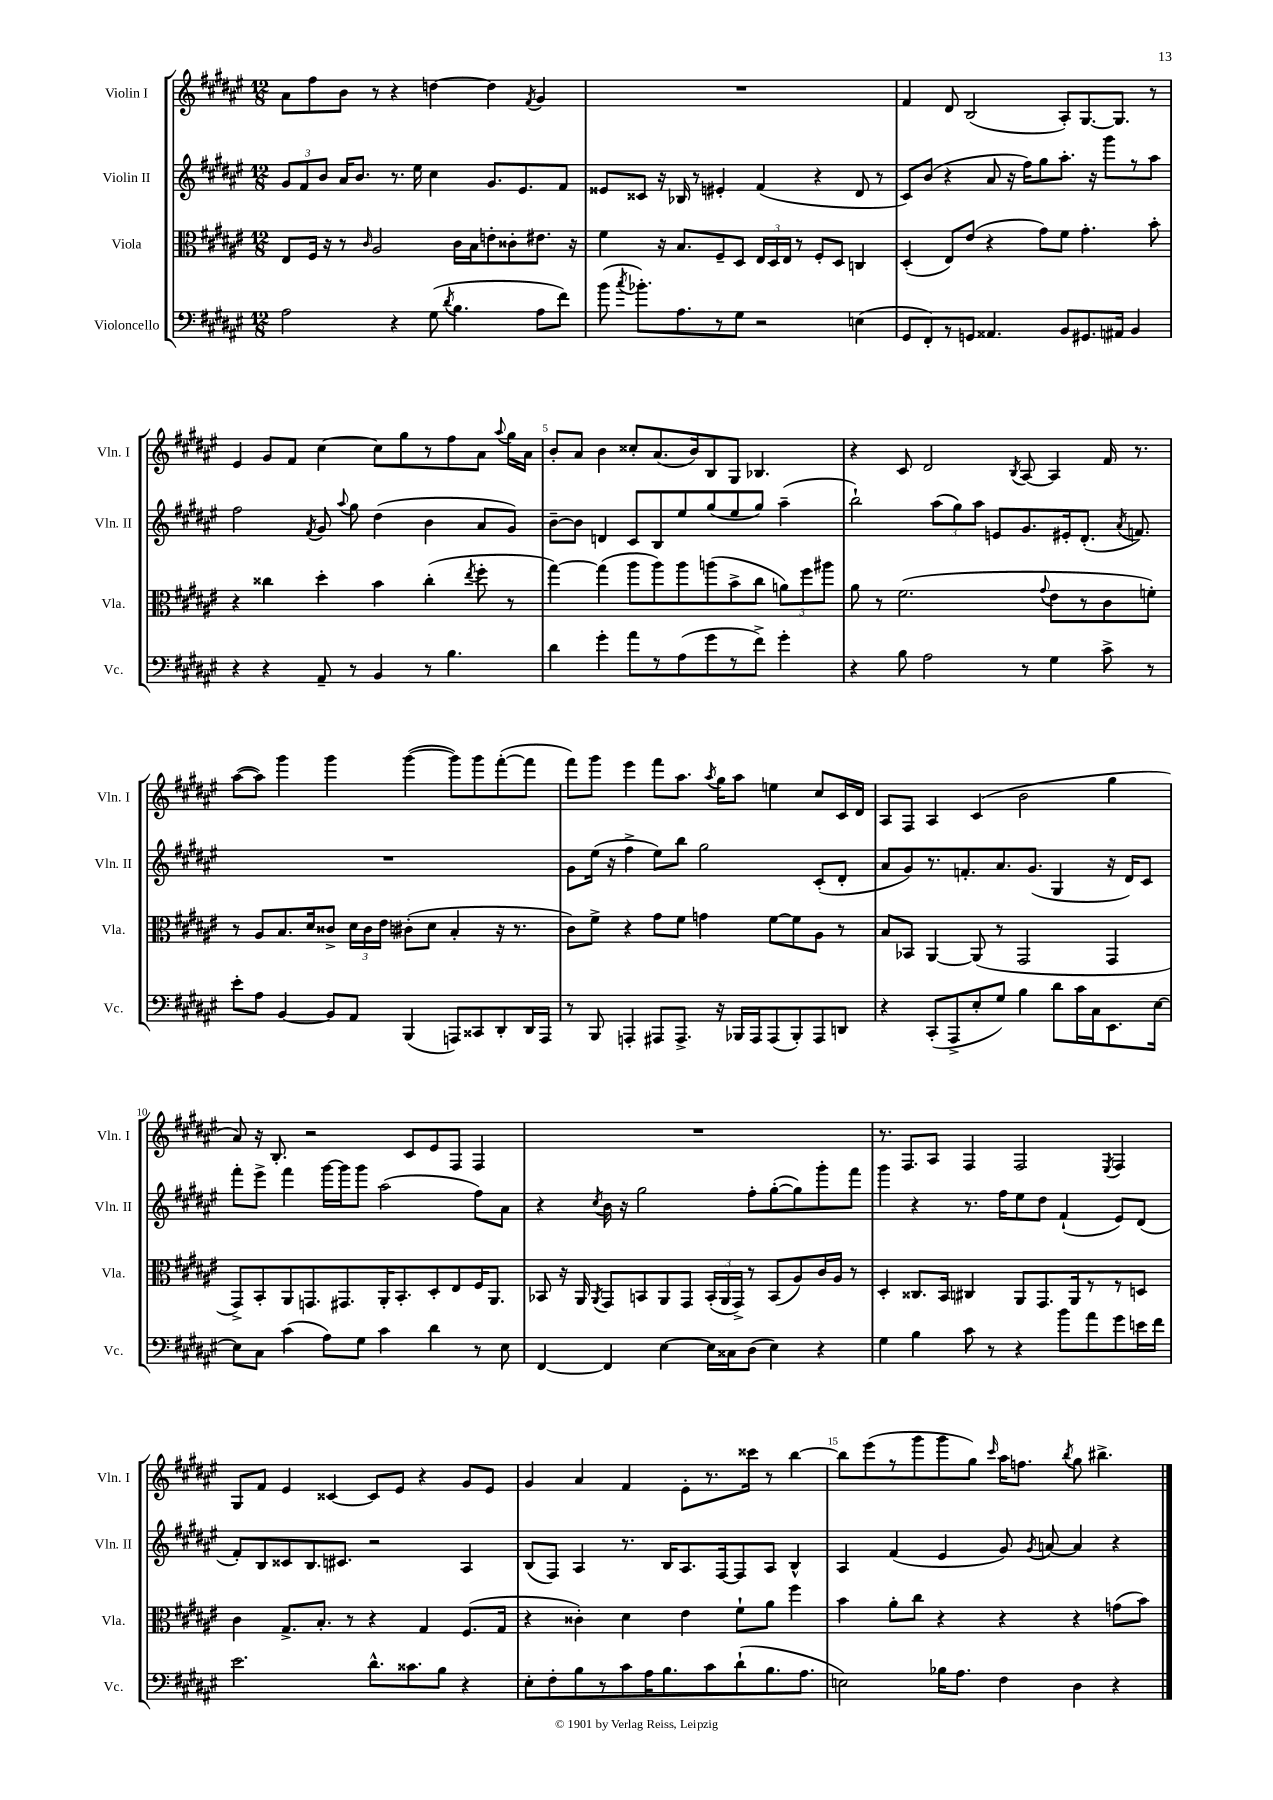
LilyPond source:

<<
\new StaffGroup <<
\new Staff = "s0" \with { instrumentName = "Violin I" shortInstrumentName = "Vln. I" } {
    \clef treble \key fis \major \numericTimeSignature \time 12/8
    \autoBeamOff ais'8[ fis''8 b'8] r8 r4 d''4~ d''4 \acciaccatura { fis'8 } gis'4 |
    R1. |
    fis'4 dis'8 b2( ais8[-.) gis8.~ gis8.] r8 |
    eis'4 gis'8[ fis'8] cis''4~ cis''8[ gis''8 r8 fis''8 ais'8] \appoggiatura { ais''8 } gis''16[ ais'16] |
    b'8[-. ais'8] b'4 cisis''8[-. ais'8.( b'16) b8 gis8] bes4. |
    r4 cis'8 dis'2 \acciaccatura { b8 } ais8~ ais4 fis'16 r8. |
    ais''8[~( ais''8]) gis'''4 gis'''4 gis'''4~( gis'''8[) gis'''8 fis'''8~-.( fis'''8] |
    fis'''8[) gis'''8] eis'''4 fis'''8[ ais''8.] \acciaccatura { ais''8 } gis''16[ ais''8] e''4 cis''8[ cis'16 dis'16] |
    ais8[ fis8] ais4 cis'4( b'2 gis''4 |
    ais'8) r16 b8.-. r2 cis'8[ eis'8 fis8] fis4 |
    R1. |
    r8. fis8.[ ais8] fis4 fis2 \acciaccatura { eis8 } fis4 |
    gis8[ fis'8] eis'4 cisis'4~ cisis'8[ eis'8] r4 gis'8[ eis'8] |
    gis'4 ais'4 fis'4 eis'8[-. r8. cisis'''16] r8 b''4~ |
    b''8[ eis'''8( r8 gis'''8 gis'''8 gis''8]) \grace { cis'''16 } ais''16[ f''8.] \acciaccatura { b''8 } gis''8 bis''4.-> \bar "|." |
}
\new Staff = "s1" \with { instrumentName = "Violin II" shortInstrumentName = "Vln. II" } {
    \clef treble \key fis \major \numericTimeSignature \time 12/8
    \autoBeamOff \tuplet 3/2 { gis'8[ fis'8 b'8] } ais'16[ b'8.] r8. eis''16 cis''4 gis'8.[ eis'8. fis'8] |
    eisis'8[ cisis'8] r16 bes16 r8 eis'4-. fis'4( r4 dis'8 r8 |
    cis'8[) b'8]( r4 ais'8 r16 fis''16[) gis''8 ais''8.]-. r16 gis'''8[ r8 ais''8] |
    fis''2 \acciaccatura { fis'8 } gis'8 \appoggiatura { ais''8 } gis''8 dis''4( b'4 ais'8[ gis'8]) |
    b'8[~-- b'8] d'4 cis'8[ b8 eis''8 gis''8( eis''8 gis''8]) ais''4--( |
    b''2-!) \tuplet 3/2 { ais''8[( gis''8) ais''8] } e'8[ gis'8. eis'16-. dis'8.]-.( \acciaccatura { ais'8 } f'8.) |
    R1. |
    gis'8[ eis''16]( r16 fis''4-> eis''8[) b''8] gis''2 cis'8[-.( dis'8]-. |
    ais'8[ gis'8) r8. f'8.-. ais'8. gis'8.]( gis4 r16 dis'16[) cis'8] |
    fis'''8[-. eis'''8]-> fis'''4 gis'''16[~ gis'''16 gis'''8] ais''2( fis''8[) ais'8] |
    r4 \acciaccatura { cis''8 } b'16 r16 gis''2 fis''8[-. gis''8~-.( gis''8) gis'''8-. fis'''8] |
    gis'''4 r4 r8. fis''16[ eis''8 dis''8] fis'4-!( eis'8[) dis'8]( |
    fis'8[-.) b8 cisis'8 b8. cis'8.] r2 ais4 |
    b8[( fis8]) ais4 r8. b16[ ais8. fis16~ fis8 ais8] b4-^ |
    ais4 fis'4( eis'4 gis'8) \acciaccatura { gis'8 } a'8~ a'4 r4 \bar "|." |
}
\new Staff = "s2" \with { instrumentName = "Viola" shortInstrumentName = "Vla." } {
    \clef alto \key fis \major \numericTimeSignature \time 12/8
    \autoBeamOff eis8[ fis16] r16 r8 \grace { cis'16 } ais2 cis'16[ b16 e'8-. cisis'8-. eis'8.] r16 |
    fis'4 r16 b8.[ fis8-- dis8] \tuplet 3/2 { eis16[ dis16 eis16] } r8 fis8[-. dis8] c4 |
    dis4-.( eis8[) eis'8]( r4 gis'8[) fis'8] gis'4.-. b'8-. |
    r4 cisis''4 dis''4-. b'4 cisis''4-.( \acciaccatura { eis''8 } fis''8-. r8 |
    gis''4~) gis''4( ais''8[ ais''8) ais''8 a''8( b'8-> cis''8] \tuplet 3/2 { a'8[) fis''8 ais''8] } |
    ais'8 r8 fis'2.( \appoggiatura { gis'8 } eis'8[ r8 cis'8 f'8]-.) |
    r8 ais8[ b8. dis'16 cisis'8]-> \tuplet 3/2 { dis'16[ cisis'16 eis'16] } cis'8[-.( dis'8] b4-. r16 r8. |
    cis'8[) fis'8]-> r4 gis'8[ fis'8] g'4 fis'8[~ fis'8 ais8] r8 |
    b8[ bes,8] ais,4~ ais,8( r8 gis,2 gis,4 |
    gis,8[->) b,8-. ais,8 g,8. gis,8. ais,16-. b,8.-. dis8-. eis8 fis16 ais,8.] |
    bes,8 r16 ais,16 \acciaccatura { ais,8 } gis,8[ b,8 ais,8 gis,8] \tuplet 3/2 { b,16[-.( ais,16 gis,16]->) } r8 b,8[( ais8) cis'16 ais16] r8 |
    dis4-. cisis8.[ b,16] cis4 ais,8[ gis,8. ais,16 r8 r8 d8] |
    cis'4 gis8.[-> b8.]-. r8 r4 gis4 fis8.[( gis16] |
    r4 cisis'4-.) dis'4 eis'4 fis'8[-! ais'8] fis''4 |
    b'4 ais'8[-. cis''8] r4 r4 r4 g'8[( b'8]) \bar "|." |
}
\new Staff = "s3" \with { instrumentName = "Violoncello" shortInstrumentName = "Vc." } {
    \clef bass \key fis \major \numericTimeSignature \time 12/8
    \autoBeamOff ais2 r4 gis8( \acciaccatura { dis'8 } b4. ais8[ fis'8]) |
    b'8( \acciaccatura { cis''8 } bes'8.[-.) ais8. r8 gis8] r2 e4( |
    gis,8[ fis,8-.) r8 g,8] aisis,4. b,8[ gis,8. ais,16] b,4 |
    r4 r4 ais,8-- r8 b,4 r8 b4. |
    dis'4 gis'4-. ais'8[ r8 ais8( gis'8 r8 fis'8]->) gis'4-. |
    r4 b8 ais2 r8 gis4 cis'8-> r8 |
    eis'8[-. ais8] b,4~ b,8[ ais,8] b,,4( a,,8[) cisis,8 dis,8-. dis,16 a,,16] |
    r8 b,,8 a,,4-. ais,,8[ ais,,8.]-> r16 bes,,16[ ais,,16 ais,,8( bes,,8-.) ais,,8 d,8] |
    r4 cis,8[-.( ais,,8-> eis8-. gis8]) b4 dis'8[ cis'16 cis16 eis,8. eis16]~ |
    eis8[ cis8] cis'4( ais8[) gis8] cis'4 dis'4 r8 eis8 |
    fis,4~ fis,4 eis4~ eis16[ cisis16 dis8]( eis4) r4 |
    gis4 b4 cis'8 r8 r4 b'8[ ais'8 gis'8 e'16 fis'16] |
    eis'2. dis'8.[-^ cisis'8. b8] r4 |
    eis8[-. fis8-. b8 r8 cis'8 ais16 b8. cis'8 dis'8-!( b8. ais8.] |
    e2) bes16[ ais8.] fis4 dis4 r4 \bar "|." |
}
>>
>>
\layout { \context { \Score \override BarNumber.break-visibility = ##(#f #t #t) barNumberVisibility = #(every-nth-bar-number-visible 5) } }
